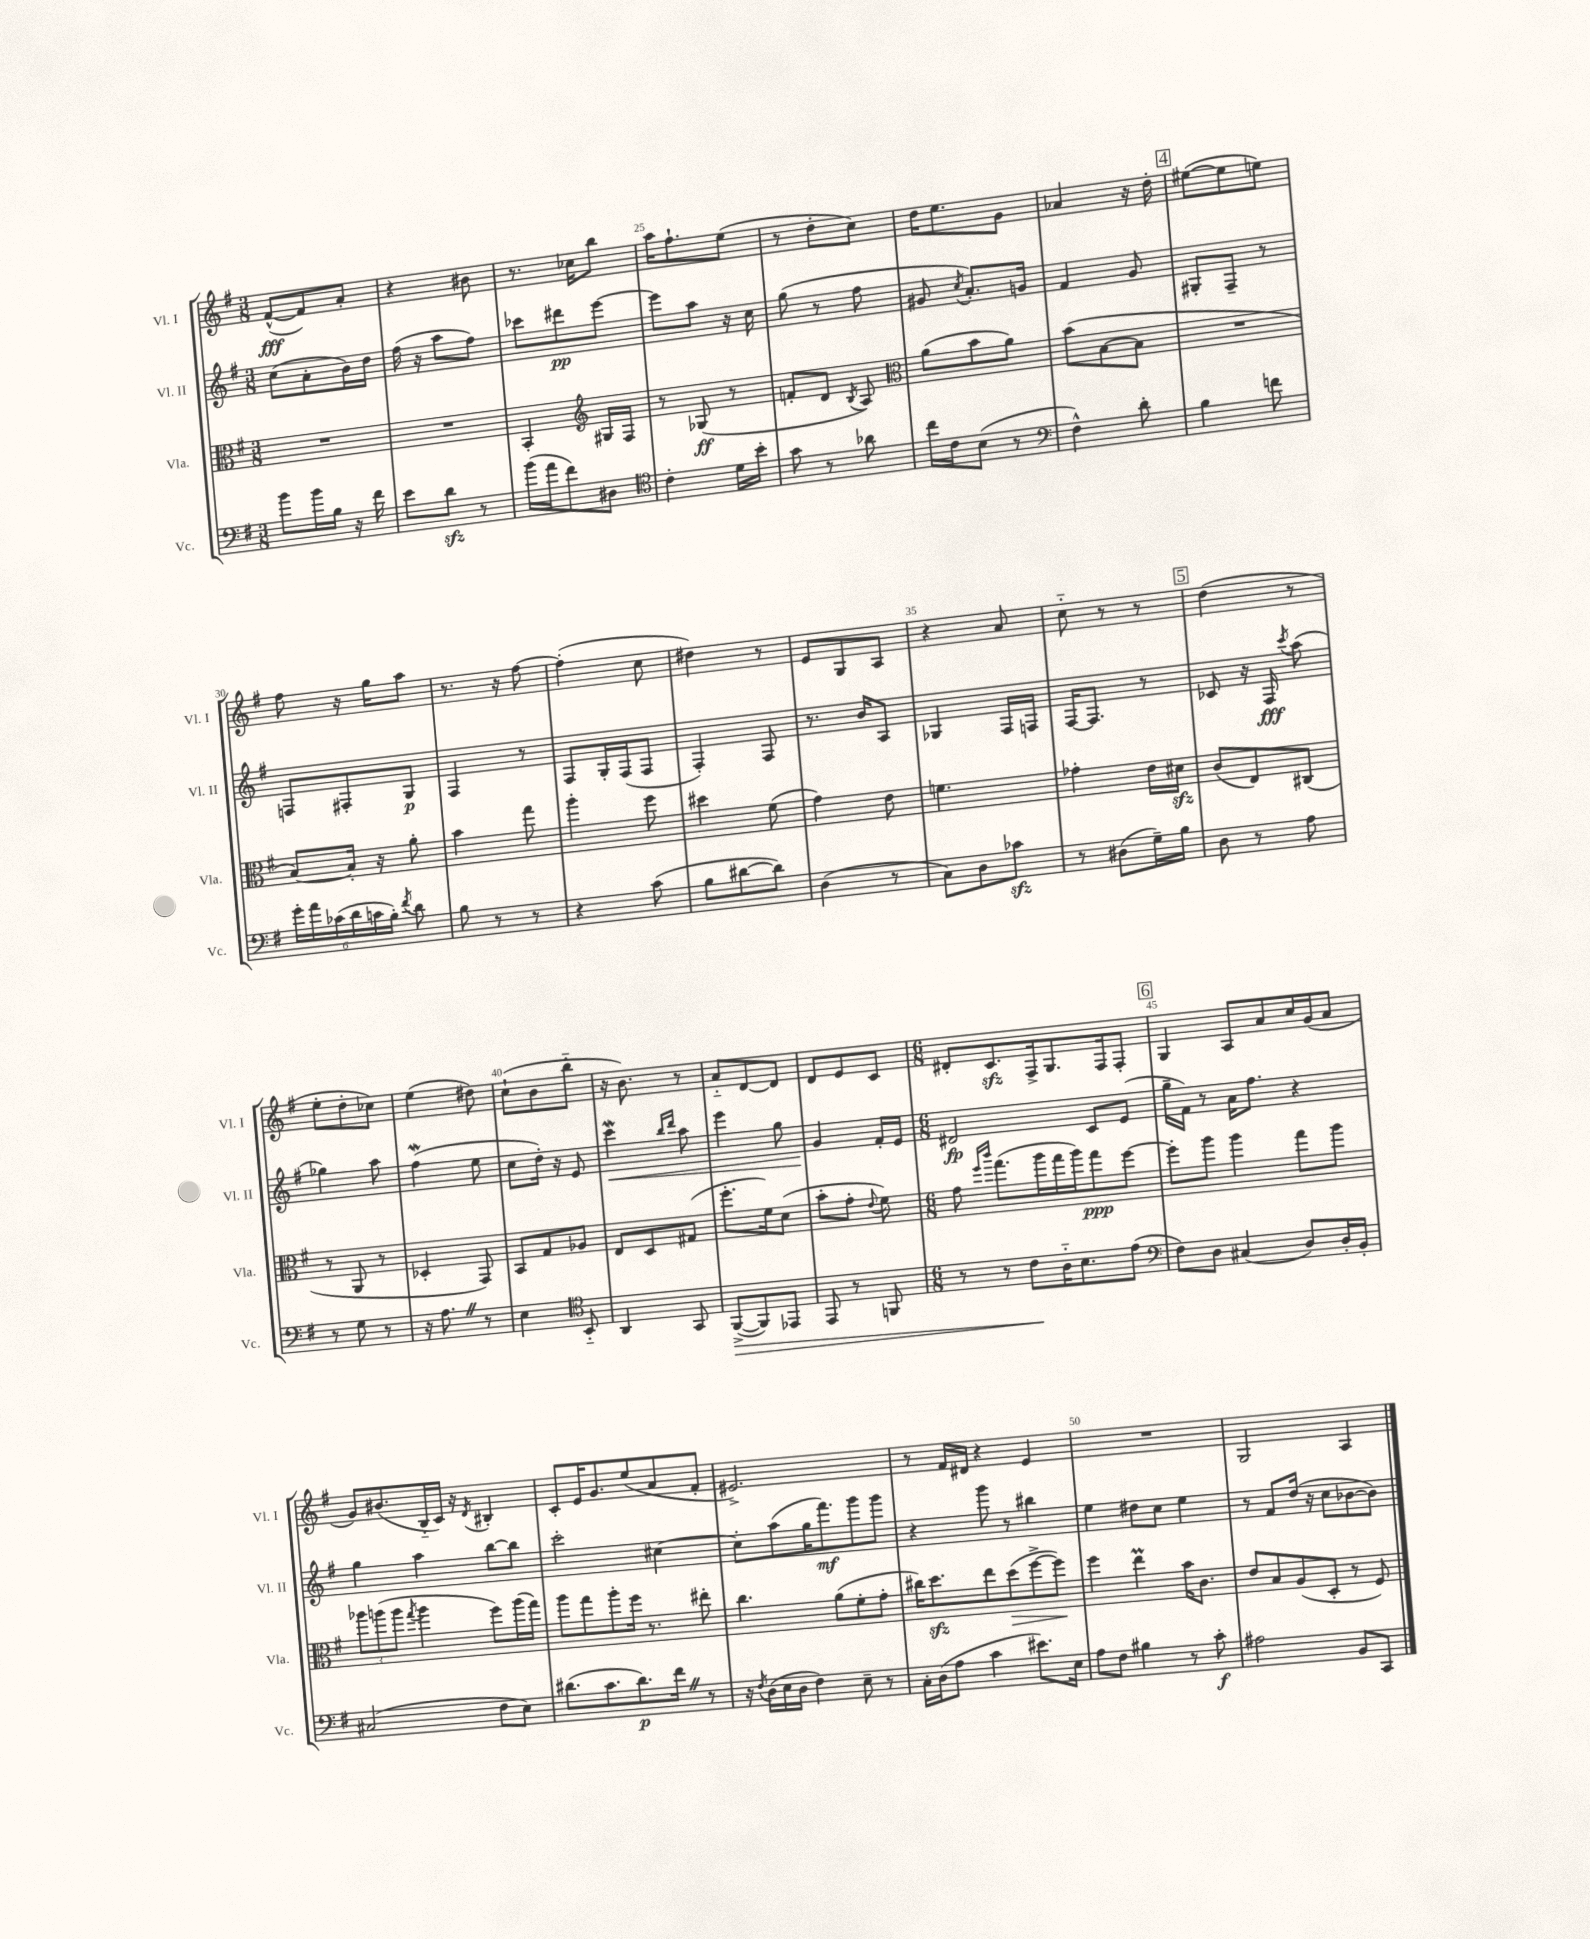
<<
\new StaffGroup <<
\new Staff = "s0" \with { instrumentName = "Vl. I" shortInstrumentName = "Vl. I" } {
    \clef treble \key g \major \numericTimeSignature \time 3/8
    \autoBeamOff fis'8[~-^\fff( fis'8) a'8]-. |
    r4 bis'8 |
    r8. ces''16[ b''8] |
    a''16[ fis''8.-! e''8]( |
    r8 d''8[-. c''8]) |
    d''16[ e''8. g'8] |
    aes'4 r16 d''16-. |
    \mark \markup { \box "4" } eis''8[~( eis''8 e''8]) |
    fis''8 r16 g''16[ a''8] |
    r8. r16 fis''8~ |
    fis''4-.( c''8 |
    dis''4) r8 |
    e'8[ g8 a8] |
    r4 a'8 |
    c''8-_ r8 r8 |
    \mark \markup { \box "5" } d''4( r8 |
    e''8[-. d''8-. ces''8]) |
    e''4( dis''8) |
    c''8[-!( b'8 b''8]-_ |
    r16 b'8.) r8 |
    a'8[-_ d'8~ d'8] |
    d'8[ e'8 c'8] |
    \numericTimeSignature \time 6/8 dis'8[-. c'8.\sfz fis16-> g8. fis16 fis8]-. |
    \mark \markup { \box "6" } g4 a8[ a'8 c''16 g'16( a'8] |
    g'8[) bis'8.( b16-_ c'16]) r16 \acciaccatura { d'8 } bis4-. |
    c'8[-. e'16 g'8. e''8( a'8 fis'8]-. |
    eis'2.->) |
    r8 fis'16[ dis'16] r4 e'4 |
    R2. |
    g2 a4 \bar "|." |
}
\new Staff = "s1" \with { instrumentName = "Vl. II" shortInstrumentName = "Vl. II" } {
    \clef treble \key g \major \numericTimeSignature \time 3/8
    \autoBeamOff c''8[( a'8-. b'16) d''16] |
    fis''16( r16 a''8[ fis''8]) |
    ces'''8[ dis'''8\pp e'''8]~ |
    e'''8[ a''8] r16 c''16 |
    g''8( r8 fis''8 |
    gis'8 \acciaccatura { c''8 } a'8.[-.) g'16] |
    fis'4 g'8 |
    \mark \markup { \box "4" } gis8[-. fis8]-- r8 |
    f8[ fis8-. g8]\p |
    fis4 r8 |
    fis8[ g16-. fis16( fis8] |
    fis4-.) fis8 |
    r8. b'16[ a8] |
    ges4 fis16[ f16] |
    fis16[~ fis8.] r8 |
    \mark \markup { \box "5" } ces'8 r16 fis16\fff \acciaccatura { c'''8 } a''8( |
    ges''4) a''8 |
    fis''4\mordent( e''8 |
    c''8[ d''16]-.) r16 e'8 |
    c'''4\mordent\< \grace { b''16[ d'''16] } a''8 |
    e'''4 g''8 |
    g'4\! fis'16[-. e'16] |
    \numericTimeSignature \time 6/8 dis'2\fp c'8[ e'8]( |
    \mark \markup { \box "6" } g''16[-- fis'16]) r8 a'16[ fis''8.] r4 |
    g''4 a''4 b''8[~ b''8] |
    c'''2-. cis''4~ |
    cis''8[-. a''8( g''16 fis'''8.\mf) g'''8 g'''8] |
    r4 g'''8 r8 bis''4 |
    e''4 dis''8[ c''8] e''4 |
    r8 fis'8[ d''16]( r16 c''8[ bes'8~ bes'8]) \bar "|." |
}
\new Staff = "s2" \with { instrumentName = "Vla." shortInstrumentName = "Vla." } {
    \clef alto \key g \major \numericTimeSignature \time 3/8
    \autoBeamOff R4. |
    R4. |
    b,4-. \clef treble gis16[ fis16] |
    r8 ges8\ff( r8 |
    f'8[-. d'8] \acciaccatura { b8 } a8) |
    \clef alto a'8[( b'8 a'8]) |
    b'8[( b8~ b8] |
    \mark \markup { \box "4" } R4. |
    b8[~) b16]-. r16 a'8-. |
    b'4 g''8 |
    a''4-. fis''8 |
    dis''4 fis'8( |
    g'4) e'8 |
    f'4. |
    ges'4-. e'16[ dis'16]\sfz |
    \mark \markup { \box "5" } c'8[( e8) cis8]( |
    r8 a,8 r8 |
    des4-. g,8) |
    b,8[ g8 aes8] |
    e8[ d8 gis8]( |
    fis''8.[-. fis'16) d'8]( |
    b'8[-. g'8]-. \appoggiatura { e'8 } fis'8) |
    \numericTimeSignature \time 6/8 g'8 \grace { fis''16[ c'''16] } g''8.[( a''16 g''16 a''16) g''8\ppp fis''8]~ |
    \mark \markup { \box "6" } fis''8[-. a''8] a''4 g''8[ a''8] |
    \tuplet 3/2 { aes''8[ a''8( a''8] } \acciaccatura { g''8 } a''4 fis''8[) a''16( g''16]) |
    a''8[ g''8 a''8-. fis''16] r8. eis''8-. |
    c''4. a'8[( fis'8-. g'8]-. |
    cis''16[) d''8.\sfz e''8 d''8\>( fis''8~-> fis''8]\!) |
    fis''4 e''4\prall b'16[ c'8.] |
    e'8[ b8 a8( d8]-. r8 fis8) \bar "|." |
}
\new Staff = "s3" \with { instrumentName = "Vc." shortInstrumentName = "Vc." } {
    \clef bass \key g \major \numericTimeSignature \time 3/8
    \autoBeamOff b'8[ b'16 b16] r16 fis'16 |
    e'8[ d'8]\sfz r8 |
    b'16[( a'16 fis'8) dis8] |
    \clef tenor c'4-. d'16[ b'16]-. |
    g'8 r8 aes'8 |
    c''16[ c'16 b8]( r8 |
    \clef bass fis4-^) d'8-. |
    \mark \markup { \box "4" } b4 f'8 |
    \tuplet 6/4 { g'16[-. a'16 ces'16( d'16 c'16 b16]-.) } \acciaccatura { fis'8 } d'8 |
    b8 r8 r8 |
    r4 c'8( |
    b8[ dis'8~ dis'8]) |
    d4( r8 |
    c8[) d8 ces'8]\sfz |
    r8 dis8[( g16--) b16] |
    \mark \markup { \box "5" } d8 r8 a8 |
    r8 g8 r8 |
    r16 a8. \once \override BreathingSign.text = \markup { \musicglyph "scripts.caesura.straight" } \breathe r8 |
    e4 \clef tenor b,8-_ |
    a,4 g,8 |
    fis,8[~->\>( fis,8) ees,8] |
    e,8 r8 f,8 |
    \numericTimeSignature \time 6/8 r8 r8 c'8[\! a16-_ b8. e'8]( |
    \mark \markup { \box "6" } \clef bass fis8[) d8] cis4( d8[) d16-. b,16]-. |
    cis2( fis8[ e8]) |
    dis'8.[( c'8. dis'8.\p) fis'16] \once \override BreathingSign.text = \markup { \musicglyph "scripts.caesura.straight" } \breathe r8 |
    r16 \acciaccatura { fis8 } d16[( e16 d16] fis4) e8-- r8 |
    c16[-. d16( a8] c'4 eis'8.[) e16] |
    a8[ fis8] bis4 r8 c'8-.\f |
    ais2 b,8[ c,8] \bar "|." |
}
>>
>>
\layout { \context { \Score currentBarNumber = #22 \override BarNumber.break-visibility = ##(#f #t #t) barNumberVisibility = #(every-nth-bar-number-visible 5) } }
